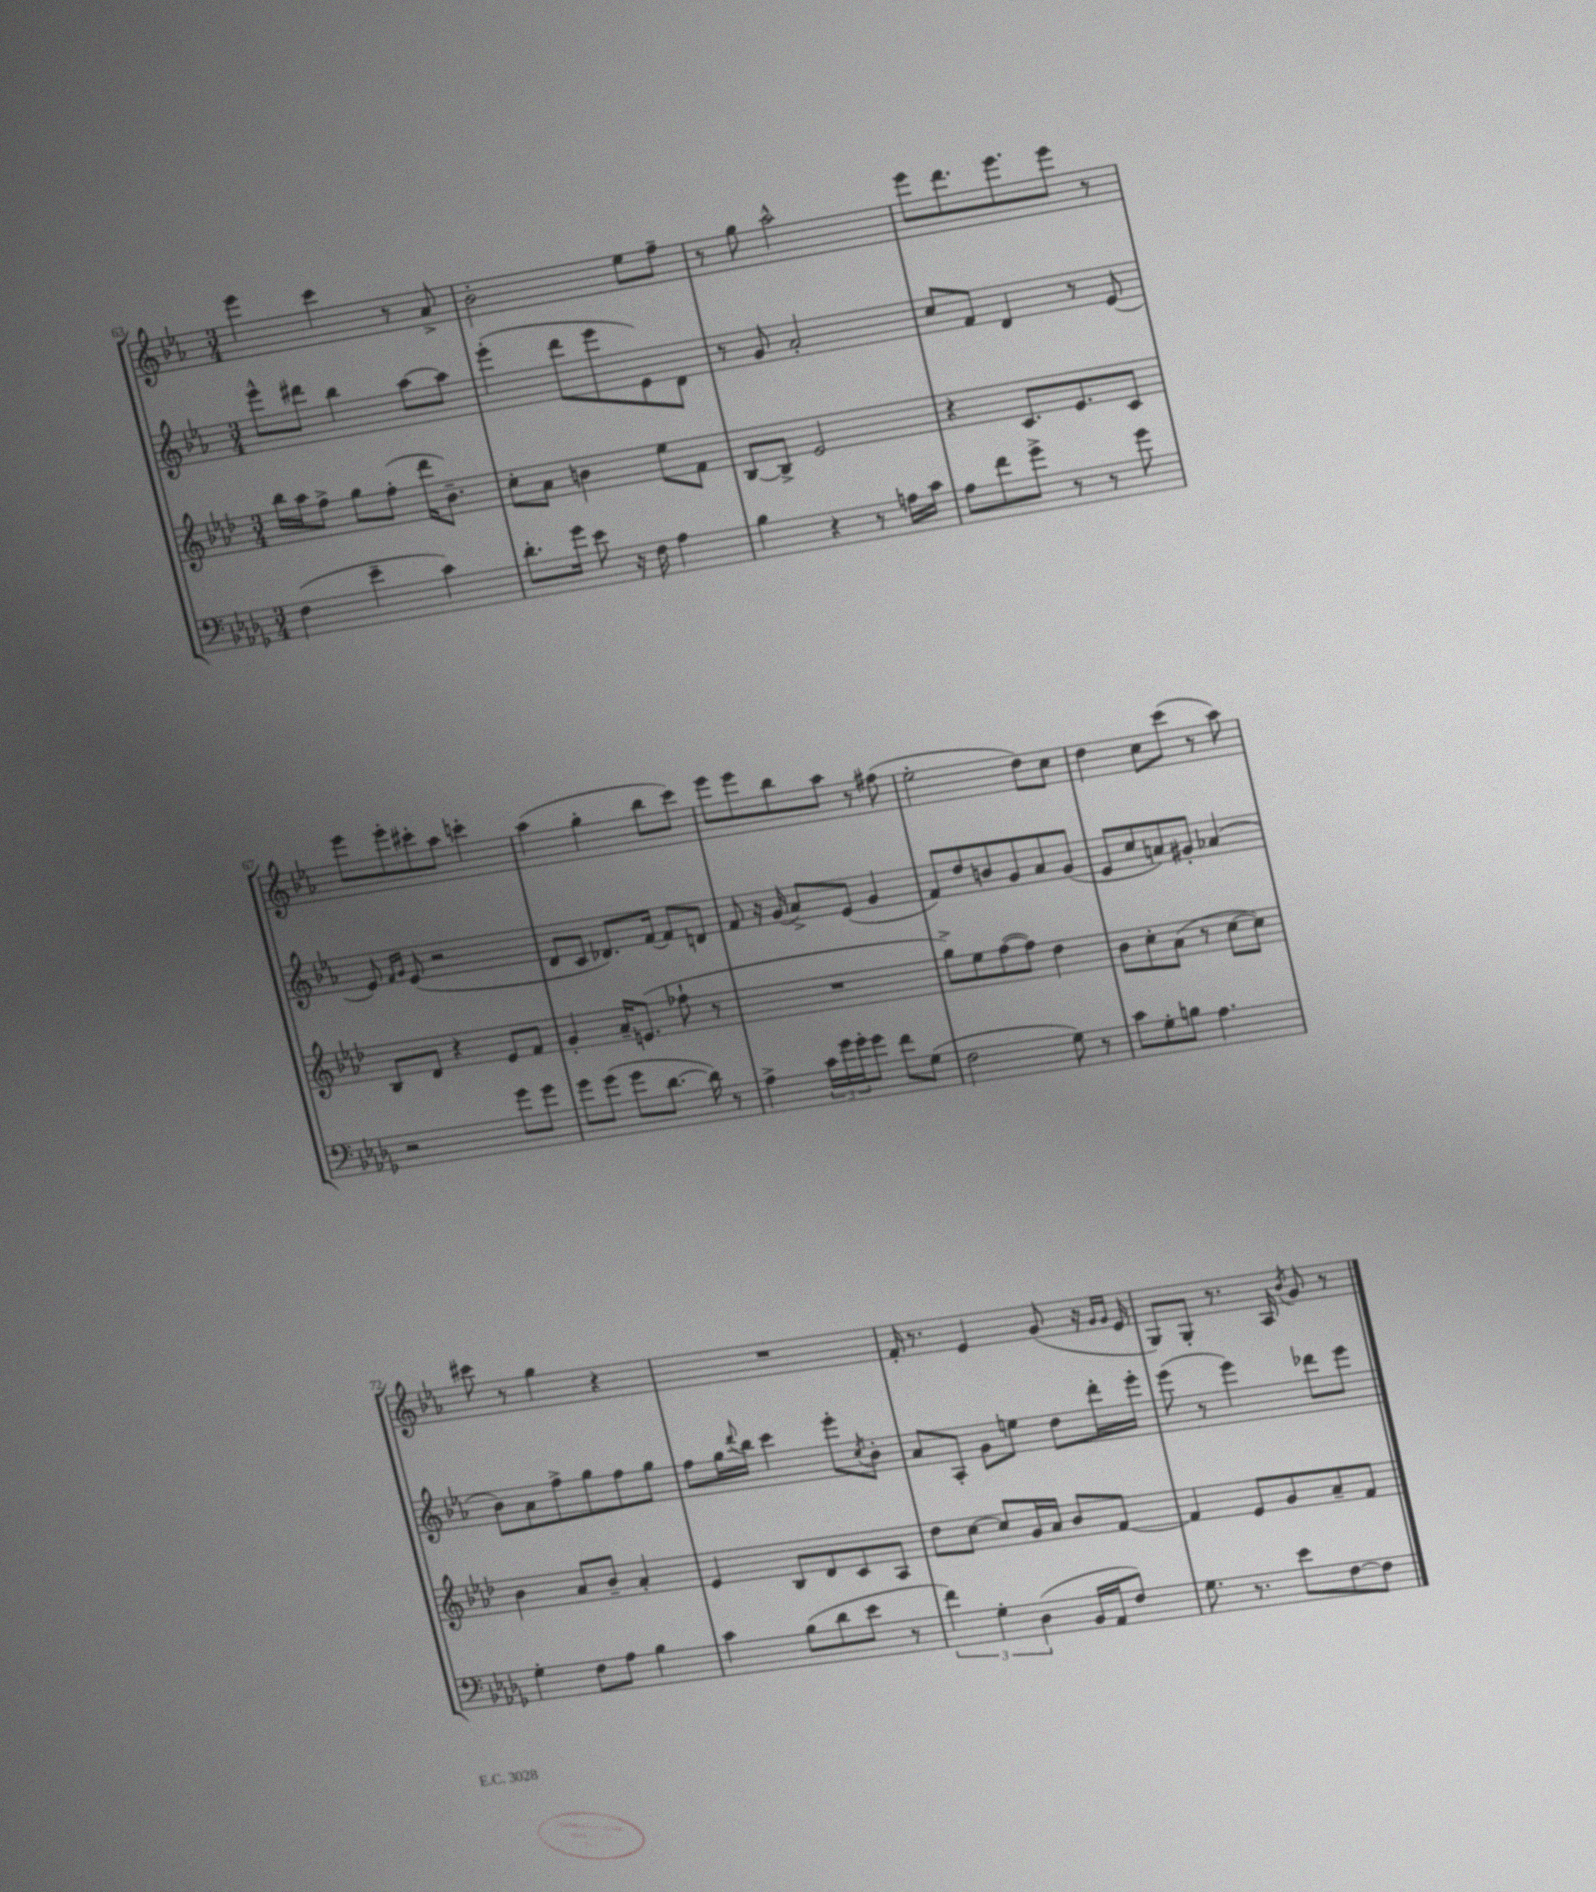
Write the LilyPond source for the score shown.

<<
\new StaffGroup <<
\new Staff = "s0" {
    \clef treble \key ees \major \numericTimeSignature \time 3/4
    ees'''4 c'''4 r8 aes'8-> |
    bes'2-. ees''8 f''8-- |
    r8 g''8 aes''2-^ |
    ees'''8 d'''8. ees'''8. ees'''8 r8 |
    ees'''8 ees'''8-. cis'''8-. aes''8 c'''4-. |
    aes''4( g''4-. bes''8 c'''8) |
    ees'''8 ees'''8 bes''8 aes''8 r8 fis''8( |
    ees''2-. d''8) c''8 |
    d''4 c''8 c'''8( r8 aes''8) |
    cis'''8 r8 g''4 r4 |
    R2. |
    f'16-. r8. ees'4 g'8( r16 \grace { g'16 g'16 } ees'16 |
    g8) g8-. r8. aes16 \acciaccatura { bes'8 } g'8 r8 \bar "|." |
}
\new Staff = "s1" {
    \clef treble \key ees \major \numericTimeSignature \time 3/4
    ees'''8-^ dis'''8 bes''4 aes''8~ aes''8 |
    ees'''4-.( d'''8 ees'''8 ees'8) d'8 |
    r8 g'8 aes'2-. |
    c''8 f'8 d'4 r8 ees'8~ |
    ees'8 \grace { f'16 g'16 } ees'8( r2 |
    d'8 c'8 des'8.) f'16~ f'8 d'8 |
    f'8 r16 g'16( aes'8->) ees'8( g'4 |
    f'8) d''8 b'8 g'8 aes'8 g'8( |
    ees'8 c''8 a'8) gis'8-. aes'4( |
    bes'8) aes'8 f''8-> g''8 f''8 g''8 |
    f''8 g''16 \appoggiatura { d'''8 } bes''16 c'''4 ees'''8-. \acciaccatura { c''8 } bes'8-. |
    aes'8 aes8-. g'8 e''8 d''8 d'''16-. ees'''16-. |
    ees'''8( r8 ees'''4) des'''8 ees'''8 \bar "|." |
}
\new Staff = "s2" {
    \clef treble \key aes \major \numericTimeSignature \time 3/4
    bes''16 aes''16 f''8-> g''8 f''8-.( des'''16 bes'8.--) |
    c''8-. aes'8 b'4 ees''8 f'8 |
    bes8~ bes8-> ees'2 |
    r4 c'8. ees'8. c'8 |
    bes8 des'8 r4 ees'8 f'8 |
    g'4-. aes'16-- e'8.( fes''8-! r8 |
    R2. |
    g''8->) ees''8 f''8~( f''8) des''4 |
    bes'8 c''8-. aes'8( r8 c''8~ c''8) |
    bes'4 aes'8 bes'8-- aes'4-. |
    ees'4 bes8 des'8 c'8 aes8 |
    des''8 c''8~ c''8 g'16 aes'16 bes'8 f'8~ |
    f'4 ees'8 g'8 aes'8-- f'8 \bar "|." |
}
\new Staff = "s3" {
    \clef bass \key des \major \numericTimeSignature \time 3/4
    f4( ees'4-- c'4) |
    des'8.-. ges'16 ees'8 r16 f16 aes4 |
    bes4 r4 r8 a16 c'16 |
    aes8 f'8 ges'8-> r8 r8 ges'8 |
    r2 ges'8 ges'8 |
    ges'8 ges'8( ges'8 des'8.~ des'16) r8 |
    aes4-> \tuplet 3/2 { c'16 ges'16 ges'16-. } ges'8 f'8 ges8( |
    f2 ges8) r8 |
    c'8 ges8-. b8 aes4. |
    ges4-. f8 aes8 bes4 |
    c'4 bes8( des'8 ees'8 r8 |
    \tuplet 3/2 { f'4) ges4-. des4( } bes,16 aes,16 f8) |
    ges8. r8. ees'8 f8~ f8 \bar "|." |
}
>>
>>
\layout { \context { \Score currentBarNumber = #63 } }
